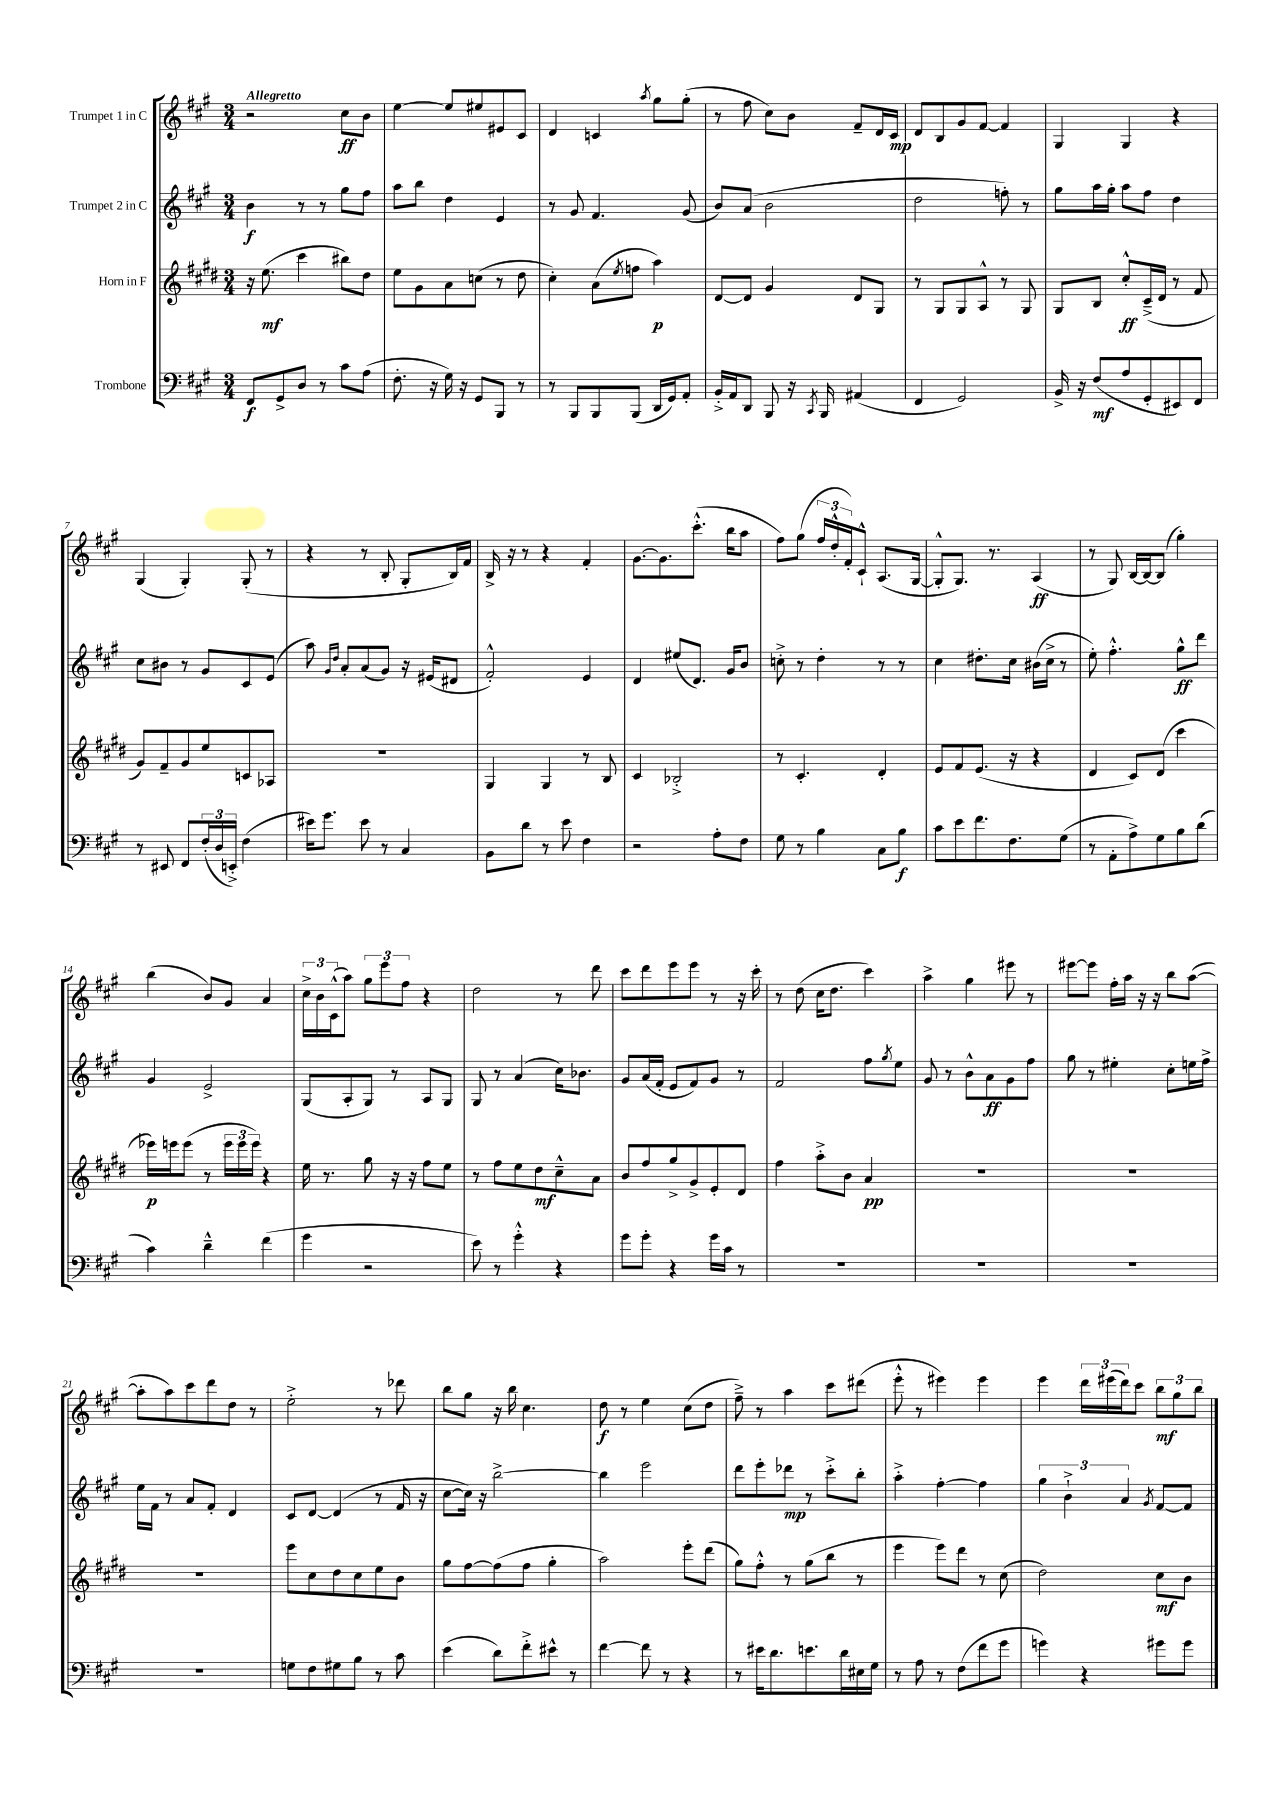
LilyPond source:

<<
\new StaffGroup <<
\new Staff = "s0" \with { instrumentName = "Trumpet 1 in C" } {
    \clef treble \key a \major \numericTimeSignature \time 3/4 \tempo "Allegretto"
    r2 cis''8\ff b'8 |
    e''4~ e''8 eis''8 eis'8 cis'8 |
    d'4 c'4 \acciaccatura { a''8 } gis''8 gis''8-.( |
    r8 fis''8 cis''8) b'8 fis'8-- d'16 cis'16\mp |
    d'8 b8 gis'8 fis'8~ fis'4 |
    gis4 gis4 r4 |
    gis4( gis4-.) gis8-.( r8 |
    r4 r8 b8-. gis8-. b16) fis'16 |
    b16-> r16 r8 r4 fis'4-. |
    gis'8.~ gis'8. cis'''8.-.-^( b''16 a''8 |
    fis''8) gis''8( \tuplet 3/2 { fis''16 d''16-.-^ fis'16-.) } cis'8-!-^ a8.( gis16~ |
    gis8-.-^ gis8.) r8. a4\ff( |
    r8 gis8) b16~ b16~ b8( gis''4-.) |
    b''4( b'8) gis'8 a'4 |
    \tuplet 3/2 { cis''16-> b'16 cis'16-^( } a''8) \tuplet 3/2 { gis''8 e'''8 fis''8 } r4 |
    d''2 r8 d'''8 |
    cis'''8 d'''8 e'''8 e'''8 r8 r16 cis'''16-. |
    r8 d''8( cis''16 d''8. cis'''4) |
    a''4-> gis''4 eis'''8 r8 |
    eis'''8~ eis'''8 fis''16-. a''16 r16 r16 b''8 a''8~( |
    a''8-. a''8) cis'''8 d'''8 d''8 r8 |
    e''2-.-> r8 des'''8 |
    b''8 gis''8 r16 b''16 cis''4. |
    d''8\f r8 e''4 cis''8( d''8 |
    fis''8--->) r8 a''4 cis'''8 dis'''8( |
    e'''8-.-^ r8 eis'''4) eis'''4 |
    e'''4 \tuplet 3/2 { d'''16 eis'''16( d'''16) } cis'''8 \tuplet 3/2 { b''8\mf gis''8 b''8 } \bar "|." |
}
\new Staff = "s1" \with { instrumentName = "Trumpet 2 in C" } {
    \clef treble \key a \major \numericTimeSignature \time 3/4
    b'4\f r8 r8 gis''8 fis''8 |
    a''8 b''8 d''4 e'4 |
    r8 gis'8 fis'4. gis'8( |
    b'8) a'8( b'2 |
    d''2 f''8-.) r8 |
    gis''8 a''16 gis''16-. a''8 fis''8 d''4 |
    cis''8 bis'8 r8 gis'8 cis'8 e'8( |
    a''8) \grace { gis'16 d''16 } a'8-. a'8( gis'8) r16 eis'16( dis'8 |
    fis'2-.-^) e'4 |
    d'4 eis''8( d'8.) gis'16 b'8 |
    c''8-.-> r8 d''4-. r8 r8 |
    cis''4 dis''8.-. cis''16 bis'16( cis''16-> r8 |
    e''8-.) fis''4.-.-^ gis''8-^\ff d'''8 |
    gis'4 e'2-> |
    gis8( a8-. gis8) r8 a8 gis8 |
    gis8 r8 a'4( cis''16) bes'8. |
    gis'8 a'16( fis'16-. e'8 fis'8) gis'8 r8 |
    fis'2 fis''8 \acciaccatura { gis''8 } e''8 |
    gis'8 r8 b'8-^ a'8\ff gis'8 fis''8 |
    gis''8 r8 eis''4-. cis''8-. e''16 fis''16-> |
    e''16 fis'16 r8 a'8 fis'8-. d'4 |
    cis'8 d'8~ d'4( r8 fis'16 r16 |
    cis''8~ cis''16) r16 b''2~-> |
    b''4 e'''2 |
    d'''8 e'''8-. des'''8\mp r8 cis'''8-.-> b''8-. |
    a''4-.-> fis''4~-. fis''4 |
    \tuplet 3/2 { gis''4 b'4-!-> a'4 } \acciaccatura { gis'8 } fis'8~ fis'8 \bar "|." |
}
\new Staff = "s2" \with { instrumentName = "Horn in F" } {
    \clef treble \key e \major \numericTimeSignature \time 3/4
    r16 e''8.\mf( cis'''4 bis''8) dis''8 |
    e''8 gis'8 a'8 c''8( r8 dis''8 |
    cis''4-.) a'8( \acciaccatura { e''8 } f''8 a''4\p) |
    dis'8~ dis'8 gis'4 dis'8 gis8 |
    r8 gis8 gis8 a8-^ r8 gis8 |
    gis8 b8 cis''8-.-^\ff cis'16--->( dis'16 r8 fis'8 |
    gis'8) fis'8-- gis'8 e''8 c'8 aes8 |
    R2. |
    gis4 gis4 r8 b8 |
    cis'4 bes2-.-> |
    r8 cis'4.-. dis'4-. |
    e'8 fis'8 e'8.( r16 r4 |
    dis'4 cis'8) dis'8( cis'''4 |
    ees'''16\p) e'''16 e'''8( r8 \tuplet 3/2 { e'''16 e'''16 e'''16) } r4 |
    e''16 r8. gis''8 r16 r16 fis''8 e''8 |
    r8 fis''8 e''8 dis''8\mf cis''8---^ a'8 |
    b'8 fis''8 gis''8-> gis'8-> e'8-. dis'8 |
    fis''4 a''8-.-> b'8 a'4\pp |
    R2. |
    R2. |
    R2. |
    e'''8 cis''8 dis''8 cis''8 e''8 b'8 |
    gis''8 fis''8~ fis''8( fis''8 gis''4-. |
    a''2) e'''8-. dis'''8( |
    gis''8) fis''8-.-^ r8 gis''8( b''8 r8 |
    e'''4 e'''8) dis'''8 r8 cis''8( |
    dis''2) cis''8\mf b'8 \bar "|." |
}
\new Staff = "s3" \with { instrumentName = "Trombone" } {
    \clef bass \key a \major \numericTimeSignature \time 3/4
    fis,8\f gis,8-> d8 r8 cis'8 a8( |
    fis8.-. r16 gis16) r16 gis,8 b,,8 r8 |
    r8 b,,8 b,,8 b,,8( d,16 gis,16) a,8-. |
    b,16-.-> a,16 d,8 b,,8 r16 \acciaccatura { cis,8 } b,,16 ais,4( |
    fis,4 gis,2) |
    b,16-> r16 fis8\mf( a8 gis,8-. eis,8) fis,8 |
    r8 eis,8 fis,8 \tuplet 3/2 { fis16-.( d16 e,16-.->) } fis4( |
    eis'16) gis'8. eis'8 r8 cis4 |
    b,8 d'8 r8 e'8 fis4 |
    r2 a8-. fis8 |
    gis8 r8 b4 cis8 b8\f |
    cis'8 e'8 fis'8. fis8. gis8( |
    r8 a,8-. a8->) gis8 b8 d'8( |
    cis'4) d'4---^ fis'4( |
    gis'4 r2 |
    e'8) r8 gis'4-.-^ r4 |
    gis'8 gis'8-. r4 gis'16 cis'16 r8 |
    R2. |
    R2. |
    R2. |
    R2. |
    g8 fis8 gis8 b8 r8 cis'8 |
    e'4( d'8) fis'8-.-> eis'8-^ r8 |
    fis'4~ fis'8 r8 r4 |
    r8 eis'16 d'8. e'8. d'16 eis16 gis16 |
    r8 a8 r8 fis8( fis'8 gis'8 |
    g'4) r4 gis'8 gis'8 \bar "|." |
}
>>
>>
